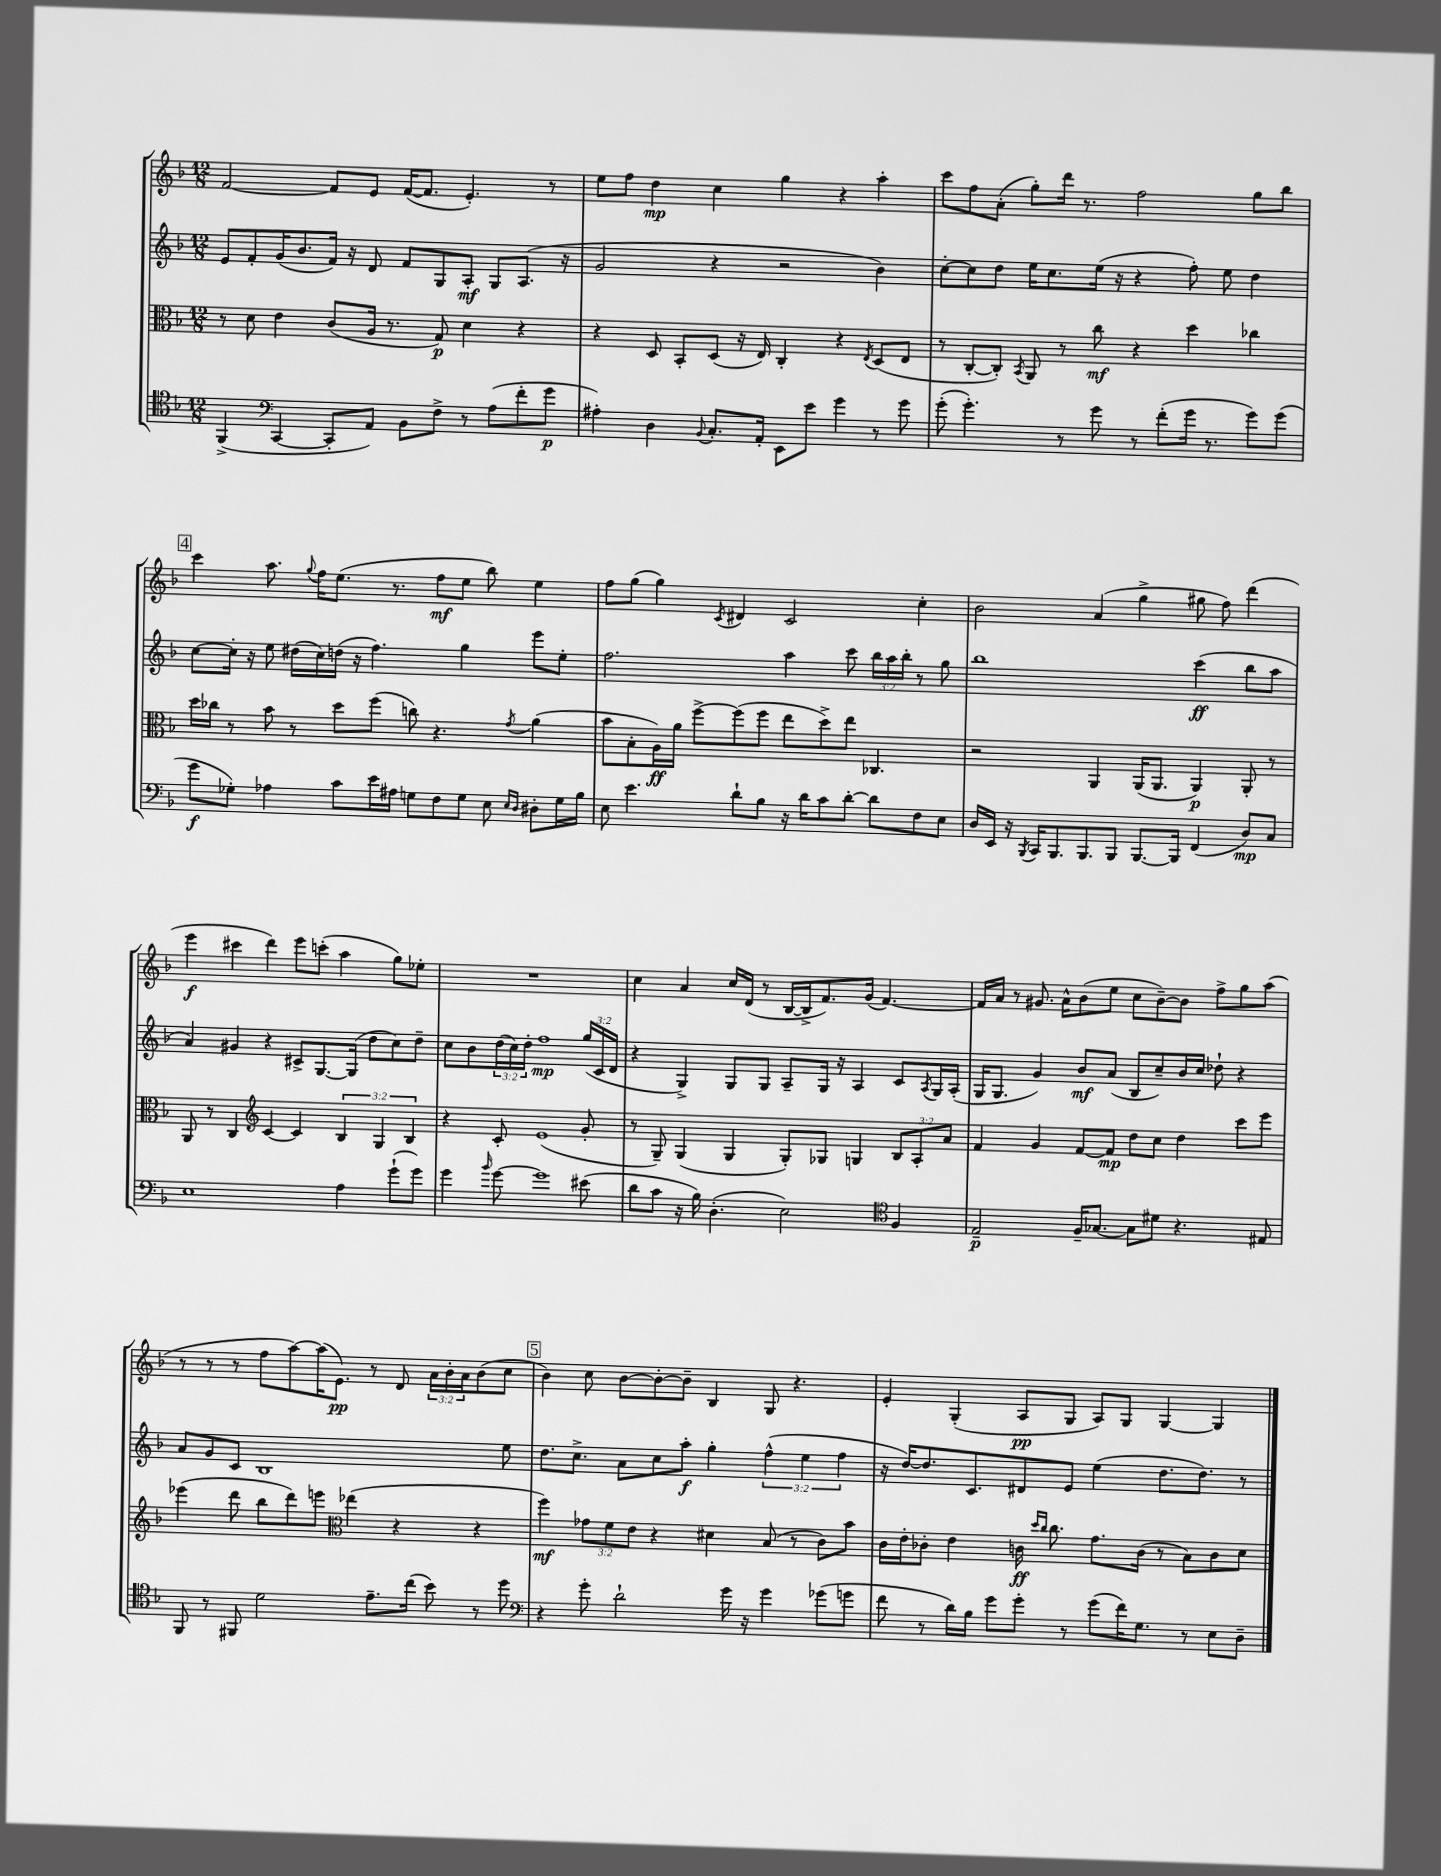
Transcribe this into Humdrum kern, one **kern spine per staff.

**kern	**dynam	**kern	**dynam	**kern	**dynam	**kern	**dynam
*part4	*part4	*part3	*part3	*part2	*part2	*part1	*part1
*staff4	*staff4	*staff3	*staff3	*staff2	*staff2	*staff1	*staff1
*clefC4	*	*clefC3	*	*clefG2	*	*clefG2	*
*k[b-]	*	*k[b-]	*	*k[b-]	*	*k[b-]	*
*M12/8	*	*M12/8	*	*M12/8	*	*M12/8	*
=24	=24	=24	=24	=24	=24	=24	=24
(4FF^/	.	8r	.	8e/L	.	[2f/	.
.	.	8d\	.	8f'/	.	.	.
*clefF4	*	*	*	*	*	*	*
[4CC/	.	4e\	.	(16g/K	.	.	.
.	.	.	.	8.b-/	.	.	.
8CC'/L]	.	(8c/L	.	16f/Jk)	.	8f/L]	.
.	.	.	.	16r	.	.	.
8AA/J)	.	16A/Jk	.	8d/	.	8e/J	.
.	.	8.r	.	.	.	.	.
8BB-\L	.	.	.	8f/L	.	([16f/KL	.
.	.	.	.	.	.	8.f/J]	.
8F^\J	.	8G/)	p	8G/	.	.	.
8r	.	4d\	.	8A'/J	mf	4.e'/)	.
(8A\L	.	.	.	8G/L	.	.	.
8f'\	.	4r	.	(8.A/J	.	.	.
8g\J	p	.	.	.	.	8r	.
.	.	.	.	16r	.	.	.
=25	=25	=25	=25	=25	=25	=25	=25
4A#X'\)	.	4r	.	2g/	.	8ee\L	.
.	.	.	.	.	.	8ff\J	.
4D\	.	8D/	.	.	.	4dd\	mp
.	.	8BB-'/L	.	.	.	.	.
8qqBB-/	.	.	.	.	.	.	.
8.C'/L	.	(8D/J	.	4r	.	4cc\	.
.	.	16r	.	.	.	.	.
16AA'/Jk	.	16E/)	.	.	.	.	.
8EE\L	.	4C'/	.	2r	.	4gg\	.
8e\J	.	.	.	.	.	.	.
4g\	.	4r	.	.	.	4r	.
.	.	8qE/	.	.	.	.	.
8r	.	(8D/L	.	4b-\)	.	4aa'\	.
8g\	.	8E/J	.	.	.	.	.
=26	=26	=26	=26	=26	=26	=26	=26
(8g'\	.	8r	.	[8cc'\L	.	8ccc\L	.
4.g'\)	.	[8C'/L	.	8cc\]	.	8ff\	.
.	.	8C'/J])	.	8dd\J	.	(8a'\J	.
.	.	8qBB-/	.	.	.	.	.
.	.	8AA/	.	16ee\KL	.	8gg'\L)	.
.	.	.	.	8.cc\	.	.	.
8r	.	8r	.	.	.	16ddd\Jk	.
.	.	.	.	.	.	8.r	.
8g\	.	8cc\	mf	(16ee\Jk	.	.	.
.	.	.	.	16r	.	.	.
8r	.	4r	.	4r	.	2ff\	.
(8f'\L	.	.	.	.	.	.	.
16g\Jk	.	4dd\	.	8ff'\)	.	.	.
8.r	.	.	.	.	.	.	.
.	.	.	.	8ee\	.	.	.
8g\L)	.	4cc-X\	.	4dd\	.	8gg\L	.
(8g\J	.	.	.	.	.	8bb-\J	.
!!LO:LB:g=z
!!LO:REH:place=s1:t=4
=27	=27	=27	=27	=27	=27	=27	=27
8g\L	f	16dd\LL	.	[8cc\L	.	4ccc\	.
.	.	16cc-X\JJ	.	.	.	.	.
8G-X'\J)	.	8r	.	16cc'\Jk]	.	.	.
.	.	.	.	16r	.	.	.
4A-X\	.	8b-\	.	8ee\	.	8.aa\	.
.	.	8r	.	(16dd#X\LL	.	.	.
.	.	.	.	.	.	8qqgg/	.
.	.	.	.	16cc\)	.	16ff\KL	.
8c\L	.	8dd\L	.	(16ddn\JJ	.	(8.ee\J	.
.	.	.	.	16r	.	.	.
16e\L	.	(8ff\J	.	4.ff\)	.	.	.
16A#X\JJ	.	.	.	.	.	8.r	.
8Gn\L	.	8ccn\)	.	.	.	.	.
8F\	.	4.r	.	.	.	8ff\L	mf
8G\J	.	.	.	4gg\	.	8ee\J	.
8E\	.	.	.	.	.	8bb-\)	.
16qqE/LL	.	.	.	.	.	.	.
16qqD/JJ	.	8qg/	.	.	.	.	.
8D#X'\L	.	(4a\	.	8eee\L	.	4ee\	.
16G\L	.	.	.	8ee'\J	.	.	.
16B-\JJ	.	.	.	.	.	.	.
=28	=28	=28	=28	=28	=28	=28	=28
8E\	.	8b-\L	.	2.ff\	.	8ff\L	.
4.e\	.	8B-'\	.	.	.	(8gg\J	.
.	.	16A\L)	ff	.	.	4gg\)	.
.	.	16a\JJ	.	.	.	.	.
.	.	[8ff^\L	.	.	.	.	.
.	.	.	.	.	.	8qc/	.
8d`\L	.	(8ff\]	.	.	.	4d#X/	.
8B-\J	.	8ff\J	.	.	.	.	.
16r	.	8ee\L	.	4aa\	.	2c/	.
16d\KL	.	.	.	.	.	.	.
8c\	.	8dd^\)	.	.	.	.	.
[8d'\J	.	8ee\J	.	8ccc\	.	.	.
8d\L]	.	4.C-X/	.	24bb-\LL	.	.	.
.	.	.	.	24aa\	.	.	.
.	.	.	.	24bb-'\JJ	.	.	.
8F\	.	.	.	8r	.	4cc'\	.
8E\J	.	.	.	8gg\	.	.	.
=29	=29	=29	=29	=29	=29	=29	=29
16D/LL	.	2r	.	1bb-	.	2b-\	.
16EE/JJ	.	.	.	.	.	.	.
16r	.	.	.	.	.	.	.
8qBBB-/	.	.	.	.	.	.	.
16CC/KL	.	.	.	.	.	.	.
8.BBB-/	.	.	.	.	.	.	.
8.BBB-/	.	.	.	.	.	.	.
.	.	4AA/	.	.	.	(4a/	.
8BBB-/J	.	.	.	.	.	.	.
[8.BBB-/L	.	(16AA/KL	.	.	.	4gg^\	.
.	.	8.AA/J	.	.	.	.	.
16BBB-/Jk]	.	.	.	.	.	.	.
(4FF/	.	4AA/)	p	(4ccc\	ff	8gg#X\	.
.	.	.	.	.	.	8ff\)	.
8D/L)	mp	8AA'/	.	8bb-\L	.	(4ddd\	.
8C/J	.	8r	.	8aa\J	.	.	.
!!LO:LB:g=z
=30	=30	=30	=30	=30	=30	=30	=30
1E	.	8AA/	.	4a/)	.	4eee\	f
.	.	8r	.	.	.	.	.
.	.	4C/	.	4g#X/	.	4ccc#X\	.
*	*	*clefG2	*	*	*	*	*
.	.	[4c/	.	4r	.	4ddd\)	.
.	.	4c/]	.	8c#X^/L	.	8eee\L	.
.	.	.	.	[8.G/	.	(8cccn'\J	.
4A\	.	6B-/	.	.	.	4aa\	.
.	.	.	.	(16G/Jk]	.	.	.
.	.	.	.	8dd\L	.	.	.
.	.	6G/	.	.	.	.	.
(8g`\L	.	.	.	8cc\)	.	8gg\L)	.
.	.	6B-/	.	.	.	.	.
8g\J)	.	.	.	8dd~\J	.	8ee-X'\J	.
=31	=31	=31	=31	=31	=31	=31	=31
4g\	.	4r	.	8cc\L	.	1.r	.
.	.	.	.	8b-\	.	.	.
16qqb-/	.	.	.	.	.	.	.
[8g\	.	8c'/	.	(24dd\L	.	.	.
.	.	.	.	24cc\)	.	.	.
.	.	.	.	24dd'\JJ	.	.	.
1g]	.	(1e	.	1ff	mp	.	.
(8e#X\	.	8g'/	.	(24gg/LL	.	.	.
.	.	.	.	24c/	.	.	.
.	.	.	.	24d/JJ	.	.	.
=32	=32	=32	=32	=32	=32	=32	=32
8d\L	.	8r	.	4r	.	4cc\	.
8c\J	.	8G~/)	.	.	.	.	.
16r	.	(4G/	.	4G^/)	.	4a/	.
16B-\)	.	.	.	.	.	.	.
(4.D'\	.	.	.	.	.	.	.
.	.	4G/	.	8G/L	.	16cc/LL	.
.	.	.	.	.	.	(16d/JJ	.
.	.	.	.	8G/J	.	8r	.
2E\)	.	8G'/L)	.	8A~/L	.	[16B-/LL	.
.	.	.	.	.	.	16B-^/J]	.
.	.	8G-X/J	.	16G/Jk	.	8.f/)	.
.	.	.	.	16r	.	.	.
.	.	4Gn/	.	4A/	.	.	.
.	.	.	.	.	.	(16g/Jk	.
.	.	.	.	.	.	[4.f/)	.
*clefC4	*	*	*	*	*	*	*
4F/	.	12B-/L	.	8c/L	.	.	.
.	.	12A'/	.	.	.	.	.
.	.	.	.	8qA/	.	.	.
.	.	.	.	16G/L	.	.	.
.	.	12a/J	.	.	.	.	.
.	.	.	.	(16A'/JJ	.	.	.
=33	=33	=33	=33	=33	=33	=33	=33
2E~/	p	4f/	.	16G/KL	.	16f/LL]	.
.	.	.	.	8.G/J	.	16a/JJ	.
.	.	.	.	.	.	8r	.
.	.	4g/	.	4g/)	.	8.g#X/	.
.	.	.	.	.	.	16a^^\KL	.
16F~/KL	.	[8f/L	.	8b-/L	mf	(8b-\	.
[8.G-X/J	.	.	.	.	.	.	.
.	.	8f/J]	mp	(8a/J	.	8ee\J	.
8G-\L]	.	8dd\L	.	8B-/L	.	8cc\L	.
8d#X\J	.	8cc\J	.	8cc~/)	.	[8b-~\)	.
4.r	.	4dd\	.	16b-/L	.	8b-\J]	.
.	.	.	.	16cc/JJ	.	.	.
.	.	.	.	8dd-X`\	.	8ff^\L	.
.	.	8ccc\L	.	4r	.	8gg\	.
8E#X/	.	8eee\J	.	.	.	(8aa\J	.
!!LO:LB:g=z
=34	=34	=34	=34	=34	=34	=34	=34
8FF/	.	(4eee-X\	.	8a/L	.	8r	.
8r	.	.	.	8g/	.	8r	.
8FF#X/	.	8ddd\	.	8c/J	.	8r	.
2d\	.	8bb-\L	.	1B-	.	8ff\L	.
.	.	8ddd\)	.	.	.	[8aa\)	.
.	.	8eeen\J	.	.	.	(16aa\K]	.
.	.	.	.	.	.	8.e\J)	pp
*	*	*clefC3	*	*	*	*	*
.	.	(4ee-X\	.	.	.	.	.
8.e~\L	.	.	.	.	.	8r	.
.	.	4r	.	.	.	8d/	.
(16cc\Jk	.	.	.	.	.	.	.
8b-\)	.	.	.	.	.	24a\LL	.
.	.	.	.	.	.	24b-'\	.
.	.	.	.	.	.	24a\J	.
8r	.	4r	.	.	.	(8b-\	.
8dd\	.	.	.	8ee\	.	8cc\J	.
!!LO:REH:place=s1:t=5
=35	=35	=35	=35	=35	=35	=35	=35
*clefF4	*	*	*	*	*	*	*
4r	.	4ff\)	mf	8.dd\L	.	4b-\)	.
.	.	.	.	8.cc^\J	.	.	.
8g'\	.	12g-X\L	.	.	.	8cc\	.
.	.	12f\	.	.	.	.	.
2d`\	.	.	.	8a\L	.	[8b-\L	.
.	.	12e\J	.	.	.	.	.
.	.	4r	.	8cc\	.	8b-'\_	.
.	.	.	.	8aa'\J	f	8b-~\J]	.
.	.	4d#X\	.	4gg'\	.	4B-/	.
16g\	.	.	.	.	.	.	.
16r	.	.	.	.	.	.	.
4g\	.	(8B-/	.	(6ff^^\	.	8G/	.
.	.	8r	.	.	.	4.r	.
.	.	.	.	6ee\	.	.	.
(8g-X\L	.	8c\L)	.	.	.	.	.
.	.	.	.	6ff\	.	.	.
8gn\J	.	8b-\J	.	.	.	.	.
=36	=36	=36	=36	=36	=36	=36	=36
8f\	.	16c\LL	.	16r	.	4e'/	.
.	.	16e'\J	.	[16dd/KL)	.	.	.
8r	.	8c-X'\J	.	8.dd/]	.	.	.
16d\LL)	.	4e\	.	.	.	(4G'/	.
16B-\JJ	.	.	.	8.c/	.	.	.
8g\L	.	.	.	.	.	.	.
8g'\J	.	16cn\	ff	8d#X/	.	8A/L	pp
.	.	16qqdd/LL	.	.	.	.	.
.	.	16qqcc/JJ	.	.	.	.	.
.	.	8.cc\	.	.	.	.	.
8r	.	.	.	8e/J	.	8G/J	.
(8g\L	.	8.g\L	.	(4ee\	.	8A/L)	.
16f\K)	.	.	.	.	.	8G/J	.
8.G\J	.	(16c\Jk	.	.	.	.	.
.	.	8r	.	8.dd\L	.	[4G/	.
8r	.	8B-\L)	.	.	.	.	.
.	.	.	.	8.dd\J)	.	.	.
8E\L	.	8c\	.	.	.	4G/]	.
8D~\J	.	8d\J	.	8r	.	.	.
==	==	==	==	==	==	==	==
*-	*-	*-	*-	*-	*-	*-	*-
